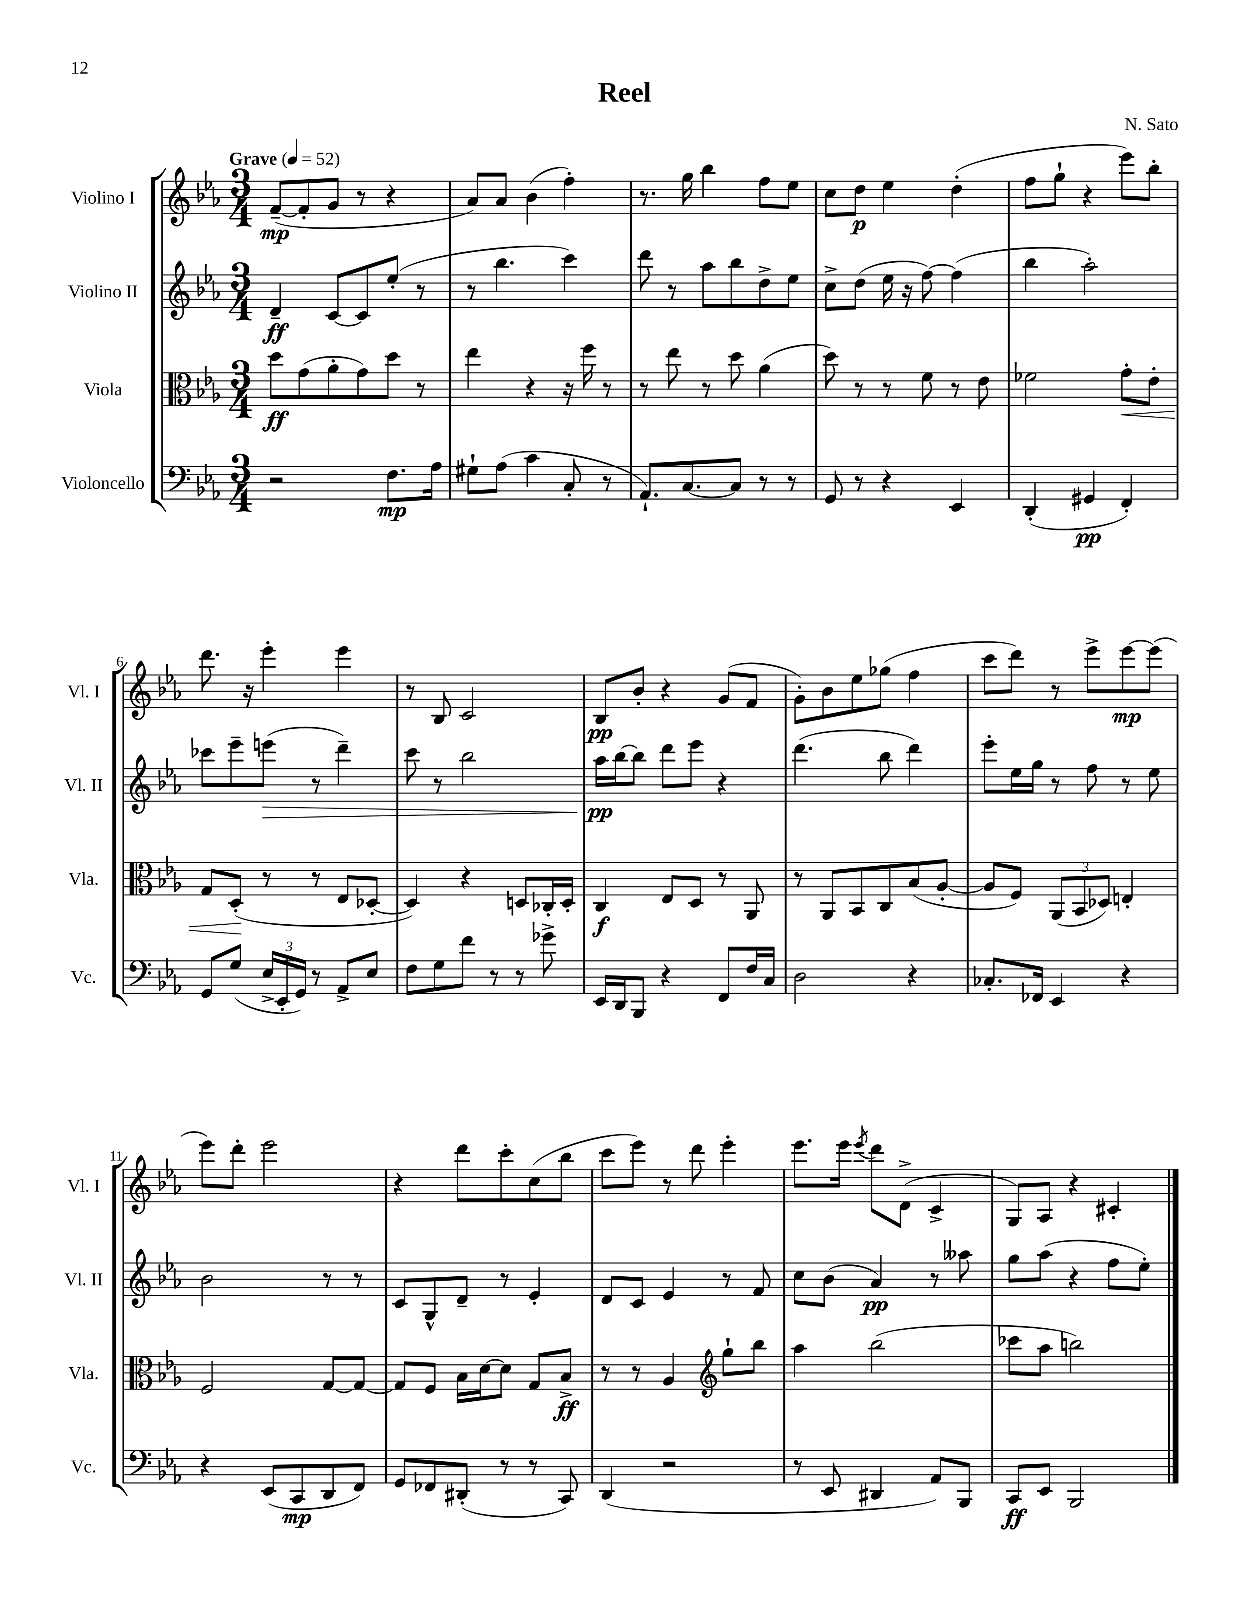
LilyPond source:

\header { title = "Reel" composer = "N. Sato" }
<<
\new StaffGroup <<
\new Staff = "s0" \with { instrumentName = "Violino I" shortInstrumentName = "Vl. I" } {
    \clef treble \key ees \major \numericTimeSignature \time 3/4 \tempo "Grave" 4 = 52
    f'8~--\mp( f'8-. g'8 r8 r4 |
    aes'8) aes'8 bes'4( f''4-.) |
    r8. g''16 bes''4 f''8 ees''8 |
    c''8 d''8\p ees''4 d''4-.( |
    f''8 g''8-! r4 ees'''8) bes''8-. |
    d'''8. r16 ees'''4-. ees'''4 |
    r8 bes8 c'2 |
    bes8\pp bes'8-. r4 g'8( f'8 |
    g'8-.) bes'8 ees''8 ges''8( f''4 |
    c'''8 d'''8) r8 ees'''8-> ees'''8~\mp ees'''8( |
    ees'''8) d'''8-. ees'''2 |
    r4 d'''8 c'''8-. c''8( bes''8 |
    c'''8 ees'''8) r8 d'''8 ees'''4-. |
    ees'''8. ees'''16 \acciaccatura { ees'''8 } d'''8 d'8->( c'4-> |
    g8) aes8 r4 cis'4-. \bar "|." |
}
\new Staff = "s1" \with { instrumentName = "Violino II" shortInstrumentName = "Vl. II" } {
    \clef treble \key ees \major \numericTimeSignature \time 3/4
    d'4--\ff c'8~ c'8 ees''8-.( r8 |
    r8 bes''4. c'''4) |
    d'''8 r8 aes''8 bes''8 d''8-> ees''8 |
    c''8-> d''8( ees''16 r16 f''8~) f''4( |
    bes''4 aes''2-.) |
    ces'''8 ees'''8-- e'''8\>( r8 d'''4--) |
    c'''8 r8 bes''2 |
    aes''16\pp\! bes''16~ bes''8 d'''8 ees'''8 r4 |
    d'''4.( bes''8 d'''4) |
    ees'''8-. ees''16 g''16 r8 f''8 r8 ees''8 |
    bes'2 r8 r8 |
    c'8 g8-^ d'8-- r8 ees'4-. |
    d'8 c'8 ees'4 r8 f'8 |
    c''8 bes'8( aes'4\pp) r8 aeses''8 |
    g''8 aes''8( r4 f''8 ees''8-.) \bar "|." |
}
\new Staff = "s2" \with { instrumentName = "Viola" shortInstrumentName = "Vla." } {
    \clef alto \key ees \major \numericTimeSignature \time 3/4
    d''8\ff g'8( aes'8-. g'8) d''8 r8 |
    ees''4 r4 r16 f''16 r8 |
    r8 ees''8 r8 d''8 aes'4( |
    d''8) r8 r8 f'8 r8 ees'8 |
    fes'2 g'8-.\< ees'8-. |
    g8 d8-.\!( r8 r8 ees8 des8~-. |
    des4) r4 d8 ces16-. d16-. |
    c4\f ees8 d8 r8 aes,8 |
    r8 aes,8 bes,8 c8 bes8( aes8~-. |
    aes8 f8) \tuplet 3/2 { aes,8( bes,8 des8) } e4-. |
    f2 g8~ g8~ |
    g8 f8 bes16 d'16~ d'8 g8 bes8->\ff |
    r8 r8 aes4 \clef treble g''8-! bes''8 |
    aes''4 bes''2( |
    ces'''8 aes''8 b''2) \bar "|." |
}
\new Staff = "s3" \with { instrumentName = "Violoncello" shortInstrumentName = "Vc." } {
    \clef bass \key ees \major \numericTimeSignature \time 3/4
    r2 f8.\mp aes16 |
    gis8-! aes8( c'4 c8-. r8 |
    aes,8.-!) c8.~ c8 r8 r8 |
    g,8 r8 r4 ees,4 |
    d,4-.( gis,4\pp f,4-.) |
    g,8 g8( \tuplet 3/2 { ees16-> ees,16-. g,16) } r8 aes,8-> ees8 |
    f8 g8 f'8 r8 r8 ges'8-> |
    ees,16 d,16 bes,,8 r4 f,8 f16 c16 |
    d2 r4 |
    ces8.-. fes,16 ees,4 r4 |
    r4 ees,8( c,8\mp d,8 f,8) |
    g,8 fes,8 dis,8-.( r8 r8 c,8) |
    d,4( r2 |
    r8 ees,8 dis,4 aes,8) bes,,8 |
    c,8\ff ees,8 bes,,2 \bar "|." |
}
>>
>>
